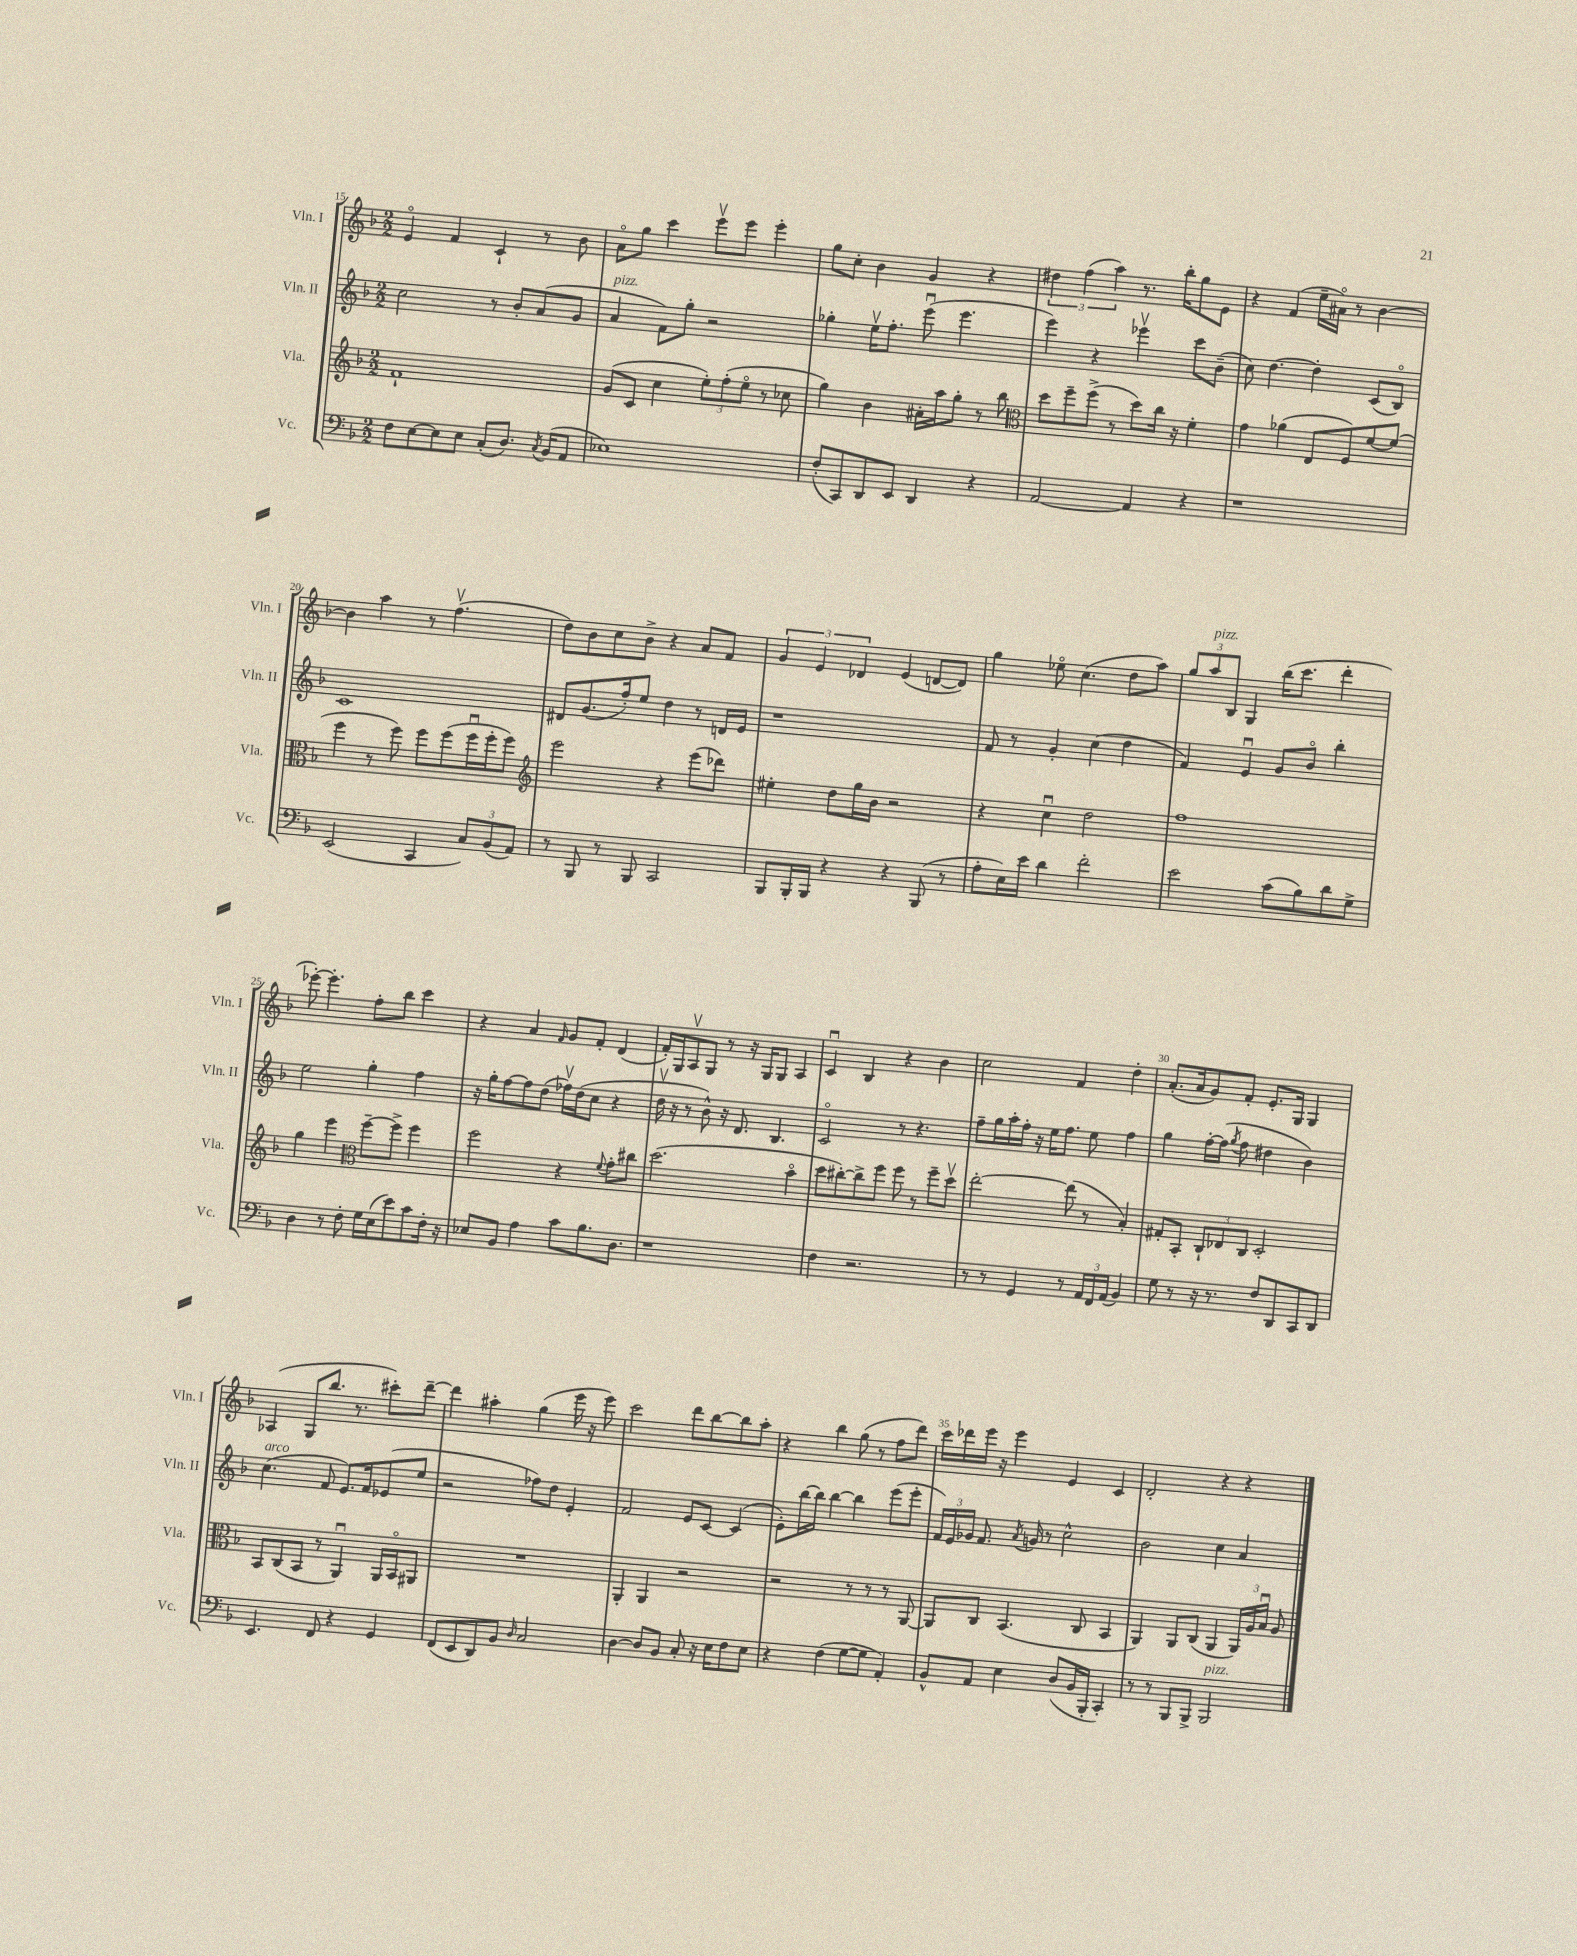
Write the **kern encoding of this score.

**kern	**kern	**kern	**kern
*staff4	*staff3	*staff2	*staff1
*clefF4	*clefG2	*clefG2	*clefG2
*k[b-]	*k[b-]	*k[b-]	*k[b-]
*M2/2	*M2/2	*M2/2	*M2/2
8F	1f`	2cc	4eo
[8E	.	.	.
8E]	.	.	4f
8E	.	.	.
(8C'	.	8r	4c`
8.D)	.	8b-'	.
.	.	(8a	8r
8qC	.	.	.
(16BB-	.	.	.
8AA	.	8g	8b-
=	=	=	=
1E-)	(8g	4a	8ao
.	8c	.	8gg
.	4cc	8f)	4ccc
.	.	8gg'	.
.	12ee')	2r	8eeev
.	(12ff'	.	.
.	.	.	8eee
.	12eeo	.	.
.	8r	.	4eee'
.	8cc-	.	.
=	=	=	=
(8F'	4gg)	4gg-'	8gg
8CC)	.	.	8cc'
8DD	4b-	16eev	4b-
.	.	8.ff'	.
8EE	.	.	.
4DD	16a#'	(8eeeu	4g
.	16aa	.	.
.	8gg'	4.eee	.
4r	8r	.	4r
.	8bb-	.	.
=	=	=	=
*	*clefC3	*	*
[2AA	8dd	4eee)	6dd#
.	8ff~	.	.
.	.	.	(6ff
.	(8ff^	4r	.
.	.	.	6aa)
.	8r	.	.
4AA]	8dd)	4eee-v	8.r
.	16cc	.	.
.	16r	.	16bb-'
4r	4f'	8ccc	8gg
.	.	(8b-~	8e
=	=	=	=
1r	4g	8cc)	4r
.	.	[4.dd	.
.	(4a-	.	(4f
.	8E	4dd']	16ee~
.	.	.	16a#o)
.	8F)	.	8r
.	[8f	(8c	[4b-
.	(8f]	8B-o)	.
=	=	=	=
(2EE	4ff	1c	4b-]
.	8r	.	4aa
.	8ff)	.	.
4CC	8ff	.	8r
.	(8ff	.	(4.ffv
12C)	16ffu	.	.
.	16ff'	.	.
(12BB-	.	.	.
.	8ff)	.	.
12AA)	.	.	.
=	=	=	=
*	*clefG2	*	*
8r	2eee	8d#	8dd)
8BBB-	.	(8.g	8b-
8r	.	.	8cc
.	.	16ff')	.
8BBB-	.	8ee	8b-^
2CC	4r	4dd	4r
.	(8eee	8r	8a
.	8ddd-)	16d	8f
.	.	16e	.
=	=	=	=
8BBB-	4ee#'	1r	6g
16BBB-'	.	.	.
.	.	.	6e
16BBB-	.	.	.
4r	8dd	.	.
.	.	.	6d-
.	16gg	.	.
.	16b-	.	.
4r	2r	.	(4e
(8BBB-	.	.	[8d
8r	.	.	8d])
=	=	=	=
8A'	4r	8f	4gg
16E)	.	8r	.
16e	.	.	.
4d	4ccu	4g'	8ee-o
.	.	.	(4.cc
2f'	2dd	(4cc	.
.	.	4dd	8dd
.	.	.	8aa)
=	=	=	=
2e	1ff	4f)	12gg
.	.	.	12aa
.	.	.	12B-
.	.	4eu	4G
(8c	.	8g	(16bb-
.	.	.	8.ccc
8B-)	.	8b-o	.
8d	.	4bb-'	4ddd'
8G^	.	.	.
=	=	=	=
4D	4gg	2ee	[8eee-')
.	.	.	4.eee-']
8r	4eee	.	.
8F'	.	.	.
*	*clefC3	*	*
16G	[8ff~	4gg'	8ff'
(16E	.	.	.
8e)	8ff^]	.	8bb-
8c	4ff	4ff	4ccc
16F'	.	.	.
16r	.	.	.
=	=	=	=
8E-	2ff	16r	4r
.	.	16gg'	.
8BB-	.	[8ff	.
4A	.	8ff]	4a
.	.	(8dd	.
.	.	.	16qqf
8c	4r	16ff-v)	8g
.	.	(16dd	.
8.B-	.	8cc	8f'
.	8qqf	.	.
.	8g'	4r	(4d
8.D	.	.	.
.	8cc#	.	.
=	=	=	=
1r	(2.dd	16ddv	16f')
.	.	16r	16G
.	.	8r	8Av
.	.	8b-^^)	8G
.	.	16r	8r
.	.	8.d	.
.	.	.	16r
.	.	.	16G
.	.	4.B-	8G
.	4b-o	.	4A
=	=	=	=
4F	8dd	2co	4cu
.	[8cc#')	.	.
2.r	8cc#^]	.	4B-
.	8ff	.	.
.	8ff	8r	4r
.	8r	4.r	.
.	8ff~	.	4b-
.	8ddv	.	.
=	=	=	=
8r	[2ee'	8ff~	2cc
8r	.	16gg	.
.	.	16aa'	.
4GG	.	16ff'	.
.	.	16r	.
.	.	16ee	.
.	.	8.ff	.
8r	(8ee]	.	4f
24AA	8r	8ee	.
24FF	.	.	.
(24AA	.	.	.
4BB-)	4B-')	4ff	4dd'
=	=	=	=
8G	8G#'	4gg	(8.a'
8r	8BB-'	.	.
.	.	.	16a
16r	12C`	[16ff'	8g)
8.r	.	(16ff]	.
.	12E-	.	.
.	.	8qgg	.
.	.	8ff	8f'
.	12C	.	.
8F	2D'	4dd#	8.e'
8DD	.	.	.
.	.	.	16G
8CC	.	4b-)	4G
8DD	.	.	.
=	=	=	=
4.EE	8BB-	(4.cc	(4A-
.	(8C	.	.
.	8BB-	.	8G
8FF	8r	8f	8.bb-
4r	4AAu)	8.e)	.
.	.	.	8.r
.	.	16f	.
4GG	16AA	(8e-	8ccc#')
.	16BB-o	.	.
.	8AA#	8ee	[8ddd~
=	=	=	=
(8FF	1r	2r	4ddd]
8EE	.	.	.
8DD)	.	.	4aa#'
8BB-	.	.	.
16qqD	.	.	.
2C	.	8ff-)	(4gg
.	.	8dd	.
.	.	4e'	16eee
.	.	.	16r
.	.	.	8eee)
=	=	=	=
[4D	4AA'	2f	2ccc
8D]	4AA	.	.
8BB-	.	.	.
8C'	2r	8e	8ddd
16r	.	[8c	[8bb-
16E	.	.	.
8F	.	(4c]	8bb-]
8E	.	.	8aa'
=	=	=	=
4r	2r	8e')	4r
.	.	[16bb-	.
.	.	16bb-]	.
(4F	.	[4bb-	4bb-
[8G	8r	4bb-]	(8gg
8G]	8r	.	8r
4AA')	8r	(8eee	8ff
.	[8AA	8eee'	8ddd)
=	=	=	=
8BB-^^	8AA]	24f)	16ccc
.	.	24e	.
.	.	.	16ddd-
.	.	24g-	.
8AA	8C	8.f	16eee
.	.	.	16r
4E	(4.BB-	.	4eee
.	.	8qa	.
.	.	16g	.
.	.	8r	.
(8D	.	2cc^^	4e
16BB-	8C	.	.
16BBB-'	.	.	.
4CC')	4BB-	.	4c
=	=	=	=
8r	4AA)	2b-	2d'
8r	.	.	.
8BBB-	8AA	.	.
8BBB-^	(8C	.	.
2BBB-	4AA	4cc	4r
.	24AA)	4a	4r
.	24A	.	.
.	24B-u	.	.
.	8A	.	.
==	==	==	==
*-	*-	*-	*-
